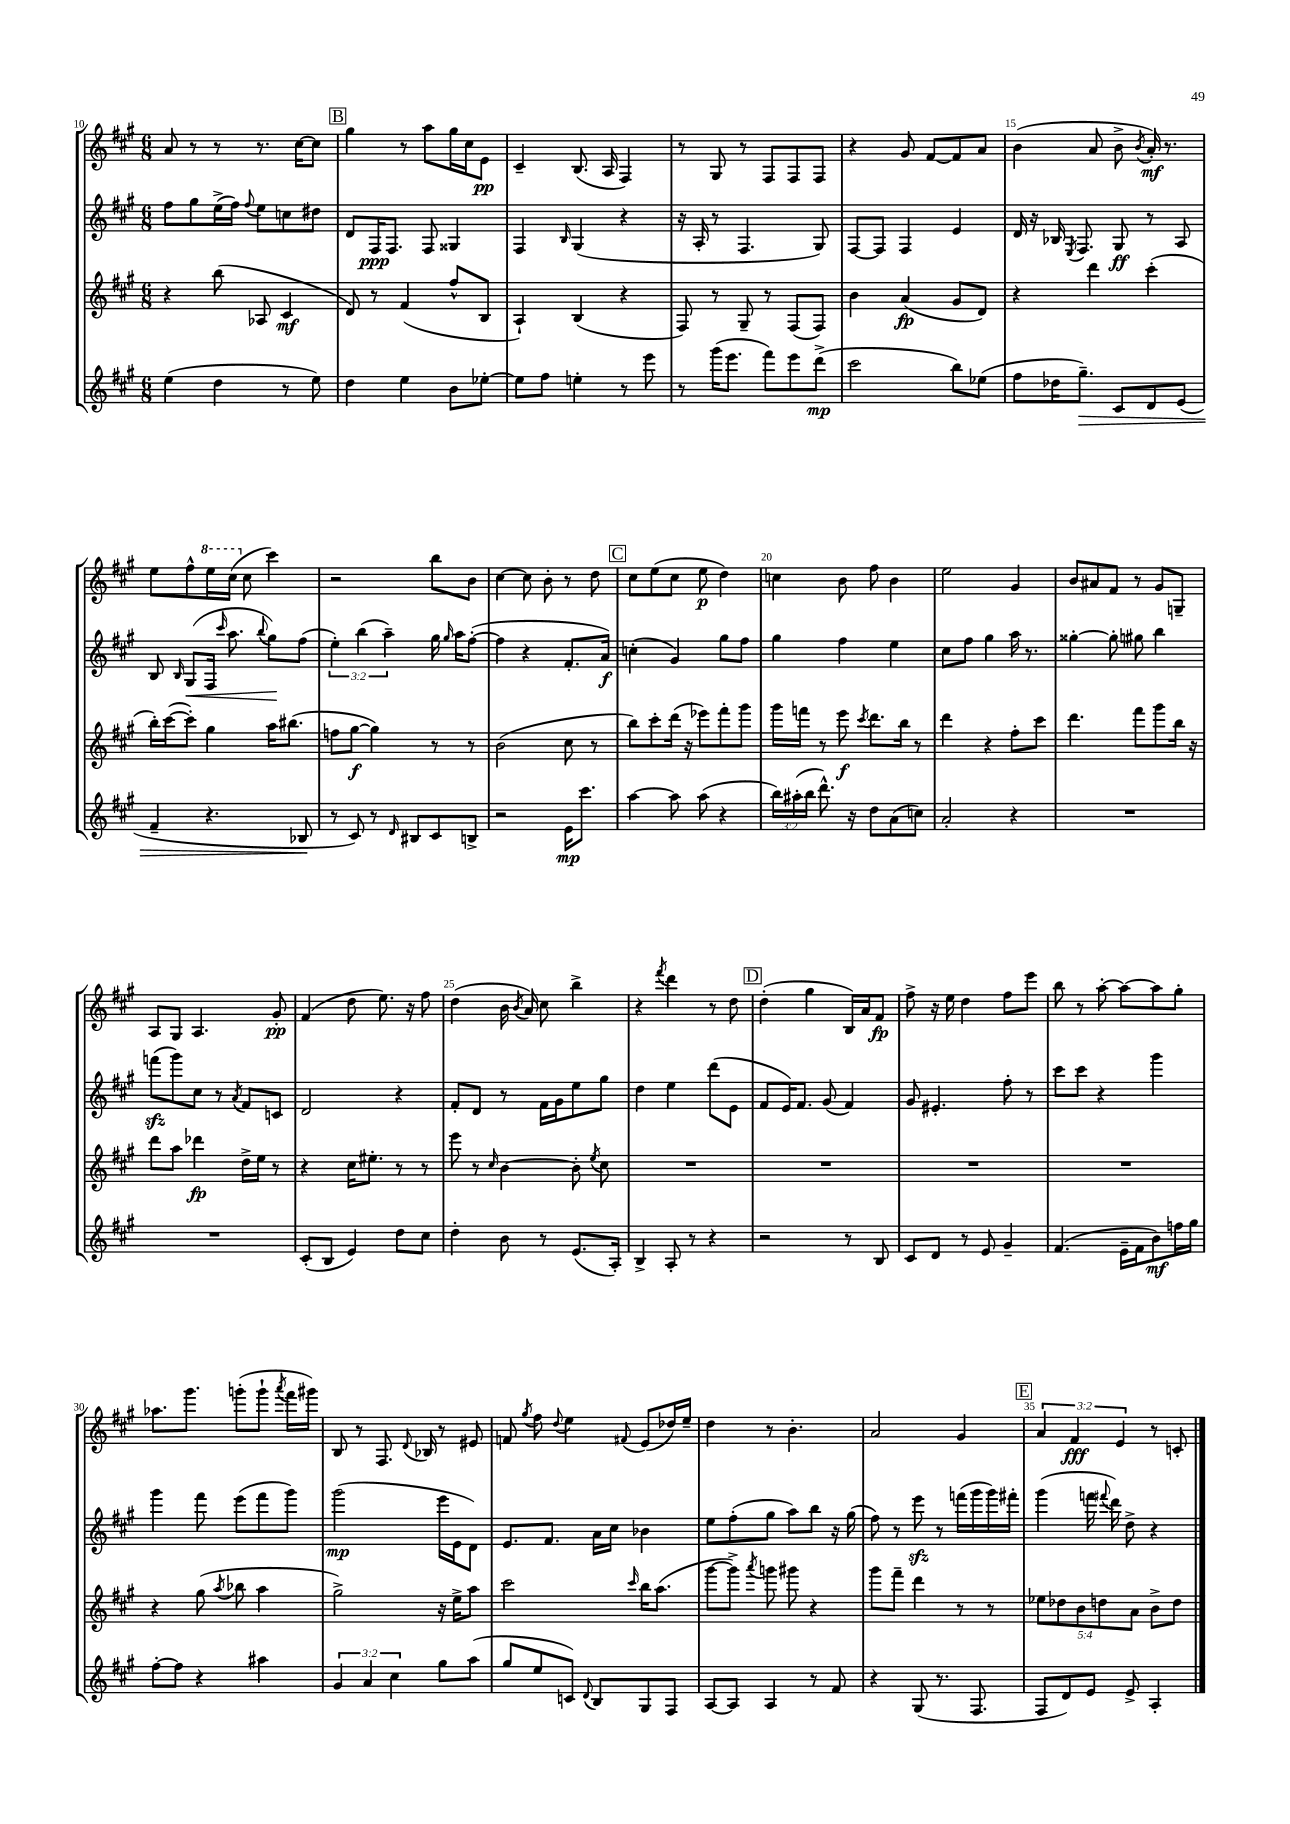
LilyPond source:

<<
\new StaffGroup <<
\new Staff = "s0" {
    \clef treble \key a \major \numericTimeSignature \time 6/8 \override Staff.TupletNumber.text = #tuplet-number::calc-fraction-text
    \autoBeamOff a'8 r8 r8 r8. cis''16[~ cis''8] |
    \mark \markup { \box "B" } gis''4 r8 a''8[ gis''16 cis''16 e'8]\pp |
    cis'4-- b8.( a16 fis4) |
    r8 gis8 r8 fis8[ fis8 fis8] |
    r4 gis'8 fis'8[~ fis'8 a'8] |
    b'4( a'8 b'8-> \acciaccatura { b'8 } a'16-.\mf) r8. |
    e''8[ fis''8-^ \ottava #1 e'''16 cis'''16]( \ottava #0 cis''8 cis'''4) |
    r2 b''8[ b'8] |
    cis''4~ cis''8 b'8-. r8 d''8 |
    \mark \markup { \box "C" } cis''8[ e''8( cis''8] e''8\p d''4) |
    c''4 b'8 fis''8 b'4 |
    e''2 gis'4 |
    b'8[ ais'8 fis'8] r8 gis'8[ g8]-- |
    a8[ gis8] a4. gis'8-.\pp |
    fis'4( d''8 e''8.) r16 fis''8 |
    d''4( b'16 \acciaccatura { b'8 } a'16) cis''8 b''4-> |
    r4 \acciaccatura { fis'''8 } d'''4 r8 d''8 |
    \mark \markup { \box "D" } d''4-.( gis''4 b16[) a'16 fis'8]\fp |
    fis''8-> r16 e''16 d''4 fis''8[ e'''8] |
    b''8 r8 a''8~-. a''8[~ a''8 gis''8]-. |
    aes''8.[ gis'''8.] g'''8[-.( g'''8]-! \acciaccatura { a'''8 } fis'''16[ gis'''16]) |
    b8 r8 fis8. \appoggiatura { d'8 } bes16 r8 eis'8 |
    f'8 \acciaccatura { gis''8 } fis''8 \appoggiatura { d''8 } e''4 \appoggiatura { fis'8 } e'8[( des''16) e''16]-- |
    d''4 r8 b'4.-. |
    a'2 gis'4 |
    \mark \markup { \box "E" } \tuplet 3/2 { a'4 fis'4\fff e'4 } r8 c'8-. \bar "|." |
}
\new Staff = "s1" {
    \clef treble \key a \major \numericTimeSignature \time 6/8 \override Staff.TupletNumber.text = #tuplet-number::calc-fraction-text
    \autoBeamOff fis''8[ gis''8 e''16->( fis''16]) \appoggiatura { fis''8 } e''8[ c''8 dis''8] |
    \mark \markup { \box "B" } d'8[ fis16\ppp fis8.] fis8 gisis4 |
    fis4 \grace { b16 } gis4( r4 |
    r16 a16-. r8 fis4. gis8) |
    fis8[~ fis8] fis4 e'4 |
    d'16 r16 bes16 \acciaccatura { e8 } fis8. gis8\ff r8 a8 |
    b8 \grace { b16 } gis8[\<( fis16] \grace { cis'''16 } a''8. \appoggiatura { b''8 } gis''8[\!) fis''8]( |
    \tuplet 3/2 { e''4-.) b''4( a''4--) } gis''16 \grace { gis''16 } a''16[ fis''8]~-.( |
    fis''4 r4 fis'8.[-. a'16]\f) |
    \mark \markup { \box "C" } c''4-.( gis'4) gis''8[ fis''8] |
    gis''4 fis''4 e''4 |
    cis''8[ fis''8] gis''4 a''16 r8. |
    gisis''4~-. gisis''8-. gis''8 b''4 |
    f'''8[\sfz( gis'''8) cis''8] r8 \acciaccatura { a'8 } fis'8[ c'8] |
    d'2 r4 |
    fis'8[-. d'8] r8 fis'16[ gis'16 e''8 gis''8] |
    d''4 e''4 d'''8[( e'8] |
    \mark \markup { \box "D" } fis'8[ e'16) fis'8.] gis'8( fis'4) |
    gis'8 eis'4.-. fis''8-. r8 |
    cis'''8[ cis'''8] r4 gis'''4 |
    gis'''4 fis'''8 e'''8[( fis'''8 gis'''8]) |
    gis'''2\mp( e'''16[ e'16 d'8]) |
    e'8.[ fis'8.] a'16[ cis''16] bes'4 |
    e''8[ fis''8-.( gis''8] a''8[) b''8] r16 gis''16( |
    fis''8) r8 e'''8\sfz r8 f'''16[( gis'''16 gis'''16) fis'''16]-. |
    \mark \markup { \box "E" } gis'''4( f'''16 \appoggiatura { fis'''8 } d'''16) d''8-> r4 \bar "|." |
}
\new Staff = "s2" {
    \clef treble \key a \major \numericTimeSignature \time 6/8 \override Staff.TupletNumber.text = #tuplet-number::calc-fraction-text
    \autoBeamOff r4 b''8( aes8 cis'4\mf |
    \mark \markup { \box "B" } d'8) r8 fis'4( fis''8[-^ b8] |
    a4-!) b4( r4 |
    fis8) r8 gis8-- r8 fis8[( fis8]) |
    b'4 a'4\fp( gis'8[ d'8]) |
    r4 d'''4 cis'''4-.( |
    b''16[-.) cis'''16~( cis'''8]-.) gis''4 a''16[ bis''8.]( |
    f''8[ gis''8]~\f gis''4) r8 r8 |
    b'2( cis''8 r8 |
    \mark \markup { \box "C" } b''8[) cis'''8-. d'''16]( r16 ees'''8[) fis'''8-. gis'''8] |
    gis'''16[ f'''16] r8 e'''8\f \acciaccatura { cis'''8 } d'''8.[ b''16] r8 |
    d'''4 r4 fis''8[-. cis'''8] |
    d'''4. fis'''8[ gis'''8 b''16] r16 |
    d'''8[ a''8] des'''4\fp d''16[-> e''16] r8 |
    r4 cis''16[ eis''8.]-. r8 r8 |
    e'''8 r8 \grace { cis''16 } b'4~ b'8-. \acciaccatura { e''8 } cis''8 |
    R2. |
    \mark \markup { \box "D" } R2. |
    R2. |
    R2. |
    r4 gis''8( \acciaccatura { a''8 } bes''8 a''4 |
    gis''2->) r16 e''16[-> a''8] |
    cis'''2 \grace { cis'''16 } b''16[ a''8.]( |
    gis'''8[~ gis'''8]->) \acciaccatura { a'''8 } g'''8 gis'''8 r4 |
    gis'''8[ fis'''8]-- d'''4 r8 r8 |
    \mark \markup { \box "E" } \tuplet 5/4 { ees''8[ des''8 b'8 d''8 a'8] } b'8[-> d''8] \bar "|." |
}
\new Staff = "s3" {
    \clef treble \key a \major \numericTimeSignature \time 6/8 \override Staff.TupletNumber.text = #tuplet-number::calc-fraction-text
    \autoBeamOff e''4( d''4 r8 e''8) |
    \mark \markup { \box "B" } d''4 e''4 b'8[ ees''8]~-. |
    ees''8[ fis''8] e''4-. r8 e'''8 |
    r8 gis'''16[( e'''8.] fis'''8[) e'''8 d'''8]->\mp( |
    cis'''2 b''8[) ees''8]( |
    fis''8[ des''16 gis''8.]--\>) cis'8[ d'8 e'8]( |
    fis'4-- r4. bes8\! |
    r8 cis'8) r8 \grace { d'16 } bis8[ cis'8 b8]-> |
    r2 e'16[\mp cis'''8.] |
    \mark \markup { \box "C" } a''4~ a''8 a''8( r4 |
    \tuplet 3/2 { b''16[) ais''16-.( b''16] } d'''8.-^) r16 d''8[ a'8( c''8]) |
    a'2-. r4 |
    R2. |
    R2. |
    cis'8[-.( b8] e'4) d''8[ cis''8] |
    d''4-. b'8 r8 e'8.[( a16]-.) |
    b4-> a8-. r8 r4 |
    \mark \markup { \box "D" } r2 r8 b8 |
    cis'8[ d'8] r8 e'8 gis'4-- |
    fis'4.( e'16[-- fis'16 b'8\mf) f''16 gis''16] |
    fis''8[~-. fis''8] r4 ais''4 |
    \tuplet 3/2 { gis'4 a'4 cis''4 } gis''8[ a''8]( |
    gis''8[ e''8 c'8]) \appoggiatura { d'8 } b8[ gis8 fis8] |
    a8[~ a8] a4 r8 fis'8 |
    r4 gis8( r8. fis8. |
    \mark \markup { \box "E" } fis8[ d'8) e'8] e'8-> a4-. \bar "|." |
}
>>
>>
\layout { \context { \Score currentBarNumber = #10 \override BarNumber.break-visibility = ##(#f #t #t) barNumberVisibility = #(every-nth-bar-number-visible 5) } }
